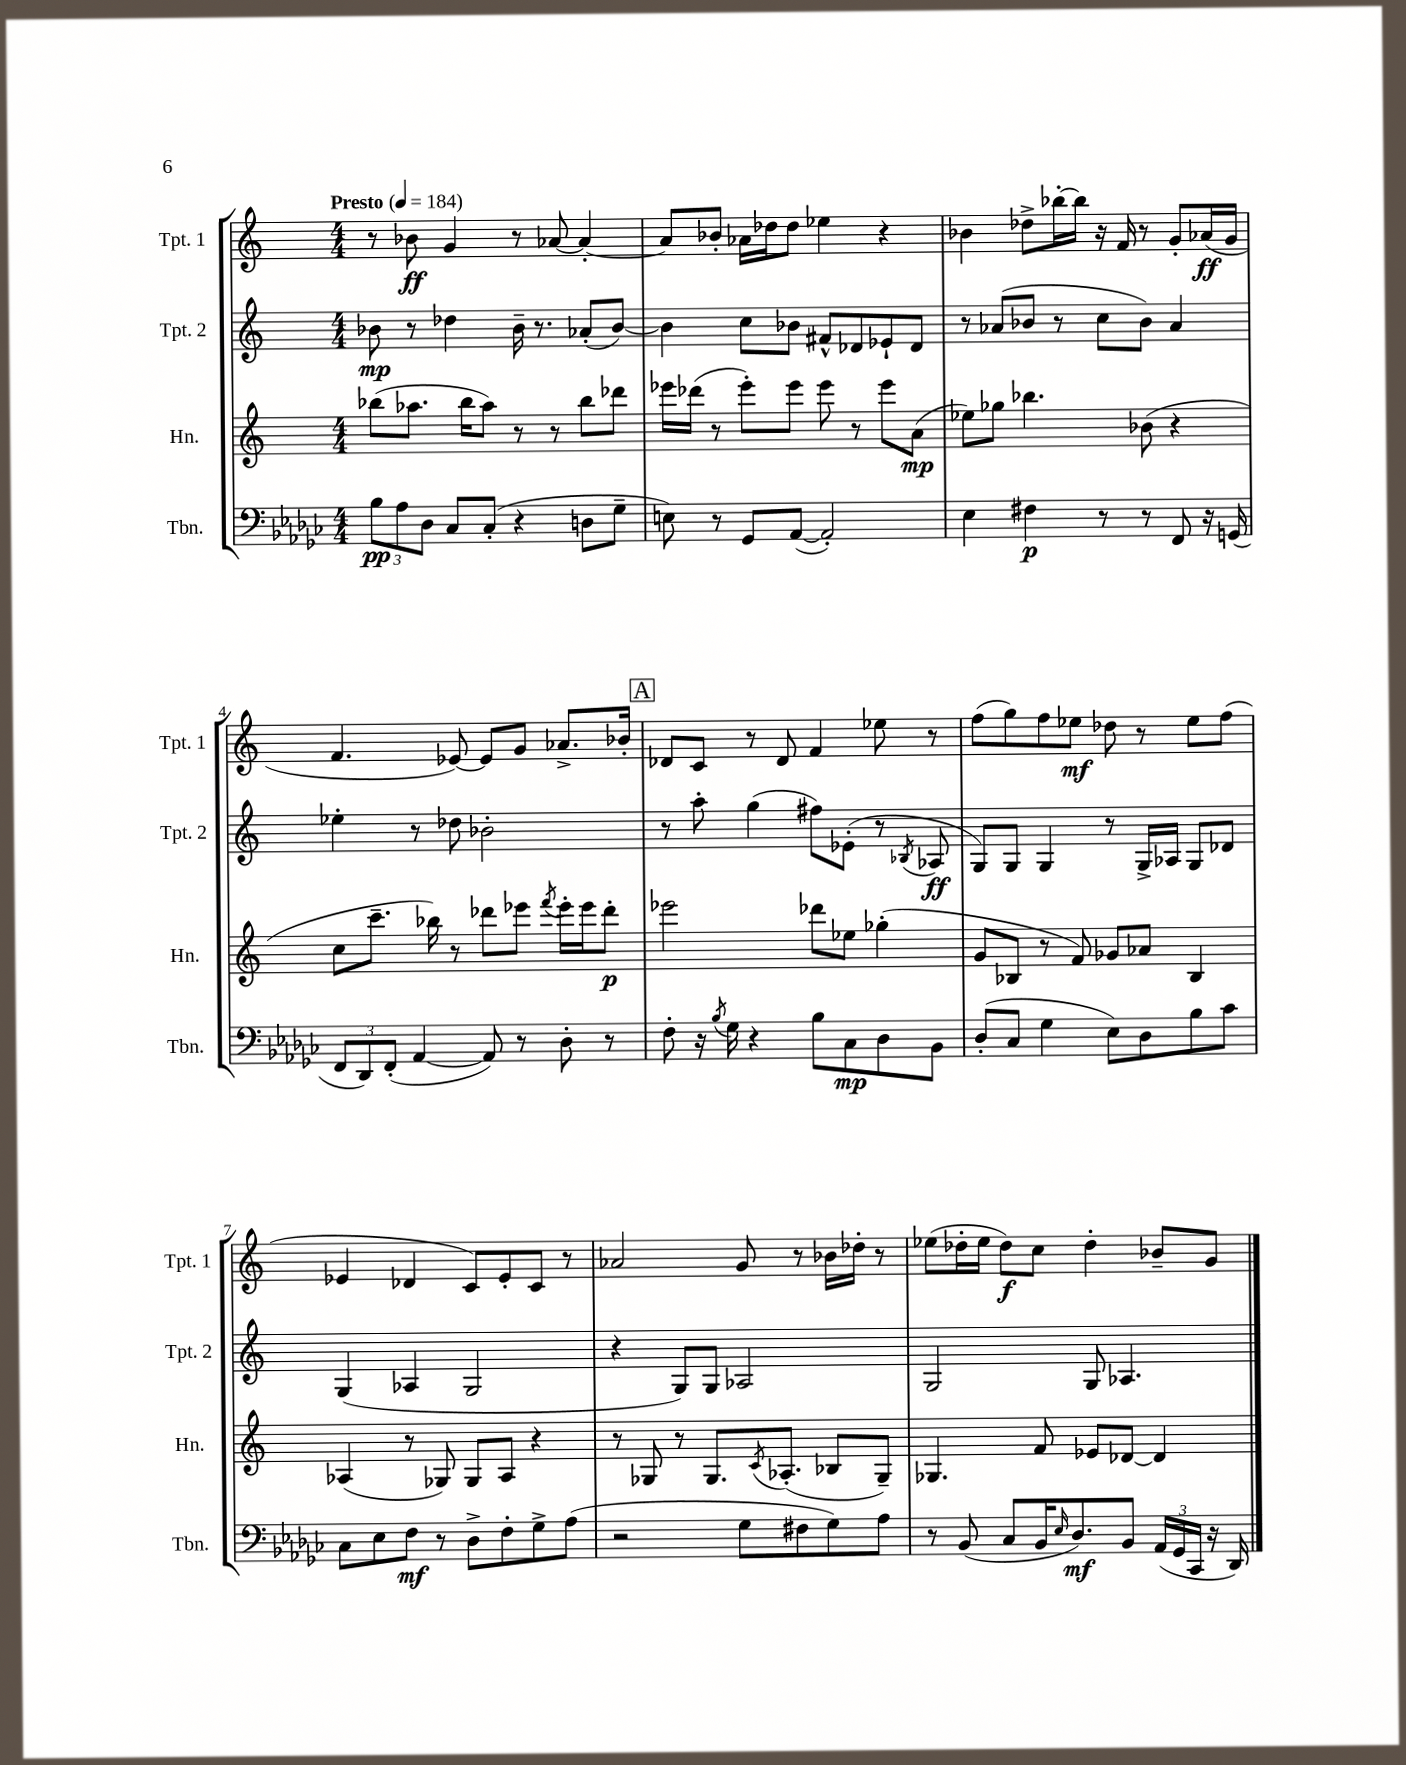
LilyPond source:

<<
\new StaffGroup <<
\new Staff = "s0" \with { instrumentName = "Tpt. 1" shortInstrumentName = "Tpt. 1" } {
    \clef treble \key c \major \numericTimeSignature \time 4/4 \tempo "Presto" 4 = 184
    r8 bes'8\ff g'4 r8 aes'8~ aes'4~-. |
    aes'8 bes'8-. aes'16 des''16 des''8 ees''4 r4 |
    bes'4 des''8-> bes''16~-. bes''16 r16 f'16 r8 g'8-. aes'16\ff( g'16 |
    f'4. ees'8~) ees'8 g'8 aes'8.-> bes'16-. |
    \mark \markup { \box "A" } des'8 c'8 r8 des'8 f'4 ees''8 r8 |
    f''8( g''8) f''8 ees''8\mf des''8 r8 ees''8 f''8( |
    ees'4 des'4 c'8) ees'8-. c'8 r8 |
    aes'2 g'8 r8 bes'16 des''16-. r8 |
    ees''8( des''16-. ees''16 des''8\f) c''8 des''4-. bes'8-- g'8 \bar "|." |
}
\new Staff = "s1" \with { instrumentName = "Tpt. 2" shortInstrumentName = "Tpt. 2" } {
    \clef treble \key c \major \numericTimeSignature \time 4/4
    bes'8\mp r8 des''4 bes'16-- r8. aes'8-.( bes'8~) |
    bes'4 c''8 bes'8 fis'8-^ des'8 ees'8-! des'8 |
    r8 aes'8( bes'8 r8 c''8 bes'8) aes'4 |
    ees''4-. r8 des''8 bes'2-. |
    \mark \markup { \box "A" } r8 a''8-. g''4( fis''8) ees'8-.( r8 \acciaccatura { bes8 } aes8\ff |
    g8) g8 g4 r8 g16-> aes16 g8 des'8 |
    g4( aes4 g2 |
    r4 g8) g8 aes2 |
    g2 g8 aes4. \bar "|." |
}
\new Staff = "s2" \with { instrumentName = "Hn." shortInstrumentName = "Hn." } {
    \clef treble \key c \major \numericTimeSignature \time 4/4
    bes''8( aes''8. bes''16 aes''8) r8 r8 bes''8 des'''8 |
    ees'''16 des'''16( r8 ees'''8-.) ees'''8 ees'''8 r8 ees'''8 a'8\mp( |
    ees''8) ges''8 bes''4. bes'8( r4 |
    c''8 c'''8.-- bes''16) r8 des'''8 ees'''8 \acciaccatura { f'''8 } ees'''16-. ees'''16 des'''8-.\p |
    \mark \markup { \box "A" } ees'''2 des'''8 ees''8 ges''4-.( |
    g'8 bes8 r8 f'8) ges'8 aes'8 bes4 |
    aes4( r8 ges8) ges8 aes8 r4 |
    r8 ges8 r8 ges8. \acciaccatura { c'8 } aes8.-.( bes8 ges8--) |
    ges4. f'8 ees'8 des'8~ des'4 \bar "|." |
}
\new Staff = "s3" \with { instrumentName = "Tbn." shortInstrumentName = "Tbn." } {
    \clef bass \key ges \major \numericTimeSignature \time 4/4
    \tuplet 3/2 { bes8\pp aes8 des8 } ces8 ces8-.( r4 d8 ges8-- |
    e8) r8 ges,8 aes,8~( aes,2-.) |
    ees4 fis4\p r8 r8 f,8 r16 g,16( |
    \tuplet 3/2 { f,8 des,8) f,8-.( } aes,4~ aes,8) r8 des8-. r8 |
    \mark \markup { \box "A" } f8-. r16 \acciaccatura { bes8 } ges16 r4 bes8 ces8\mp des8 bes,8 |
    des8-.( ces8 ges4 ees8) des8 bes8 ces'8 |
    ces8 ees8 f8\mf r8 des8-> f8-. ges8-> aes8( |
    r2 ges8 fis8 ges8) aes8 |
    r8 bes,8( ces8 bes,16 \grace { ees16 } des8.\mf) bes,8 \tuplet 3/2 { aes,16( ges,16 ces,16 } r16 des,16) \bar "|." |
}
>>
>>
